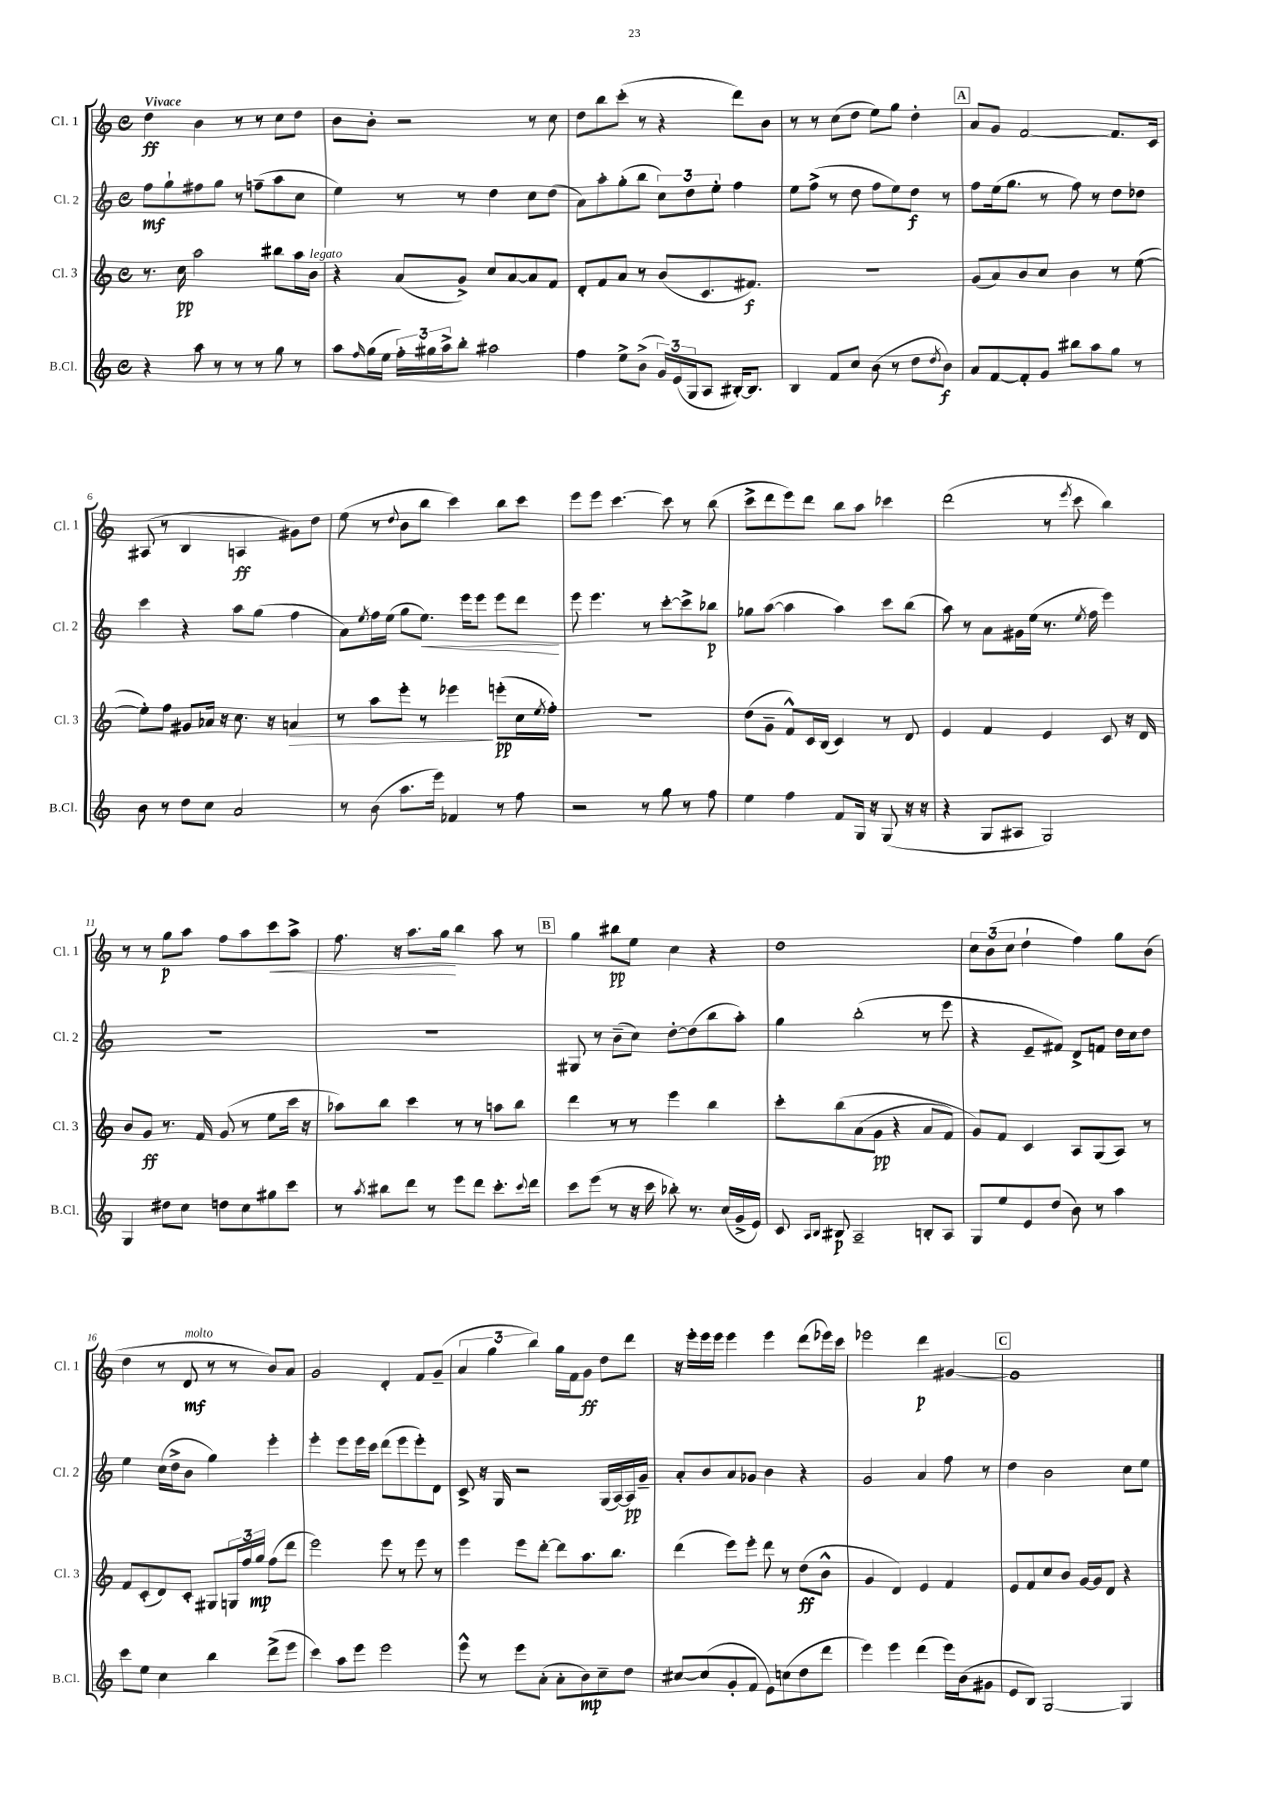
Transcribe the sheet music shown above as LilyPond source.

<<
\new StaffGroup <<
\new Staff = "s0" \with { instrumentName = "Cl. 1" shortInstrumentName = "Cl. 1" } {
    \clef treble \key c \major \defaultTimeSignature \time 4/4 \tempo "Vivace"
    d''4\ff b'4 r8 r8 c''8 d''8 |
    b'8 b'8-. r2 r8 c''8 |
    d''8 b''8 c'''8-.( r8 r4 d'''8) b'8 |
    r8 r8 c''8( d''8 e''8) g''8 d''4-. |
    \mark \markup { \box "A" } a'8 g'8 f'2~ f'8. c'16 |
    ais8( r8 b4 a4\ff gis'8) d''8 |
    e''8( r8 \appoggiatura { d''8 } b'8 b''8 c'''4) b''8 c'''8 |
    e'''8 e'''8 c'''4.~ c'''8 r8 b''8( |
    c'''8-> d'''8 e'''8) d'''8 b''8 a''8 ces'''4 |
    d'''2( r8 \acciaccatura { e'''8 } c'''8 b''4) |
    r8 r8 g''8\p a''8 f''8 a''8 c'''8\< a''8-> |
    f''8. r16 a''8. g''16\! b''4 a''8 r8 |
    \mark \markup { \box "B" } g''4 bis''8\pp e''8 c''4 r4 |
    d''1 |
    \tuplet 3/2 { c''8 b'8( c''8 } d''4-! f''4) g''8 b'8( |
    d''4 r8 d'8\mf^\markup { \italic "molto" } r8 r8 b'8) a'8 |
    g'2 d'4-. f'8 g'8--( |
    \tuplet 3/2 { a'4 g''4 b''4) } g''16 f'16 g'8\ff d''8 d'''8 |
    r16 e'''16-. e'''16 e'''16 e'''4 e'''4 d'''8( ees'''16) c'''16 |
    ees'''2 d'''4\p gis'4~ |
    \mark \markup { \box "C" } gis'1 \bar "|." |
}
\new Staff = "s1" \with { instrumentName = "Cl. 2" shortInstrumentName = "Cl. 2" } {
    \clef treble \key c \major \defaultTimeSignature \time 4/4
    f''8\mf g''8-! fis''8 g''8 r8 f''8--( a''8 c''8 |
    e''4) r8 r8 d''4 c''8 d''8( |
    a'8) a''8-. g''8-.( b''8 \tuplet 3/2 { c''8) d''8 e''8-. } f''4 |
    e''8 f''8->( r8 d''8 f''8 e''8) d''8\f r8 |
    \mark \markup { \box "A" } f''8 e''16( g''8. r8 f''8) r8 d''8 des''8 |
    c'''4 r4 a''8 g''8( f''4 |
    a'8) \acciaccatura { e''8 } f''16 e''16( g''8 e''8.\<) e'''16 e'''8 e'''8 d'''8\! |
    e'''8 e'''4. r8 c'''8~-. c'''8-> bes''8\p |
    ges''8 a''8~( a''4 a''4) c'''8 b''8( |
    a''8) r8 a'8 gis'16 e''16( r8. \acciaccatura { e''8 } f''16 e'''4) |
    R1 |
    R1 |
    \mark \markup { \box "B" } gis8 r8 b'8--( c''8) d''8~-. d''8( b''8 a''8-.) |
    g''4 b''2-.( r8 e'''8 |
    r4 e'8-- fis'8) d'8-> f'8 d''16 c''16 d''8 |
    e''4 c''16( d''16-> b'8 g''4) e'''4-. |
    e'''4-. e'''8 e'''16 c'''16 d'''8( e'''8 e'''8-.) d'8 |
    c'8-> r16 g16 r2 g16( a16~) a16\pp g'16-- |
    a'8-. b'8 a'8 ges'8 b'4 r4 |
    g'2 a'4 f''8 r8 |
    \mark \markup { \box "C" } d''4 b'2 c''8 e''8 \bar "|." |
}
\new Staff = "s2" \with { instrumentName = "Cl. 3" shortInstrumentName = "Cl. 3" } {
    \clef treble \key c \major \defaultTimeSignature \time 4/4
    r8. c''16\pp a''2 bis''8 a''16 b'16^\markup { \italic "legato" } |
    r4 a'8( g'8->) c''8 a'8~ a'8 f'8 |
    d'8-. f'8 a'8 r8 b'8( c'8. fis'8.\f) |
    R1 |
    \mark \markup { \box "A" } g'8( a'8) b'8 c''8 b'4 r8 e''8~( |
    e''8-.) f''8 gis'8 aes'16 r16 c''8. r16 a'4\> |
    r8 a''8 e'''8-. r8 ees'''4\! e'''8-.\pp( c''16 \acciaccatura { e''8 } f''16-.) |
    r1 |
    d''8( g'8-- f'8-^) c'16 b16( c'4) r8 d'8 |
    e'4 f'4 e'4 c'8 r16 d'16 |
    b'8 g'8\ff r8. f'16 g'8( r8 e''8 c'''16 r16 |
    aes''8) b''8 c'''4 r8 r8 a''8 b''8 |
    \mark \markup { \box "B" } d'''4 r8 r8 e'''4 b''4 |
    c'''8-. b''8\( a'8( g'8\pp r4 a'8 f'8) |
    g'8\) f'8 c'4 a8 g8( a8) r8 |
    f'8 c'8-.( d'8) c'8-. gis8 \tuplet 3/2 { g16 f''16 g''16\mp } f''8( d'''8 |
    e'''2) e'''8 r8 e'''8 r8 |
    e'''4 e'''8 d'''8~-. d'''8 a''8. b''8. |
    d'''4( e'''8) e'''8-. d'''8 r8 d''8\ff( b'8-^ |
    g'4 d'4) e'4 f'4 |
    \mark \markup { \box "C" } e'8 f'8 c''8 b'8 g'16~ g'16 d'8 r4 \bar "|." |
}
\new Staff = "s3" \with { instrumentName = "B.Cl." shortInstrumentName = "B.Cl." } {
    \clef treble \key c \major \defaultTimeSignature \time 4/4
    r4 a''8 r8 r8 r8 g''8 r8 |
    a''8 \grace { f''16 } g''16( e''16 \tuplet 3/2 { f''16-.) gis''16 a''16-> } b''8-. ais''2 |
    f''4 e''8-> b'8->( \tuplet 3/2 { g'16) e'16( g16 } a8 bis16~-.) bis8. |
    b4 f'8 c''8 b'8( r8 d''8 \acciaccatura { d''8 } b'8\f) |
    \mark \markup { \box "A" } a'8 f'8~ f'8-. g'8 bis''8 a''8 g''8 r8 |
    b'8 r8 d''8 c''8 a'2 |
    r8 b'8( a''8. e'''16) fes'4 r8 f''8 |
    r2 r8 g''8 r8 f''8 |
    e''4 f''4 f'8 g16 r16 g8( r16 r16 |
    r4 g8 ais8 g2) |
    g4 dis''8 c''8 d''8 c''8 gis''8 c'''8 |
    r8 \acciaccatura { a''8 } bis''8 d'''8 r8 e'''8 d'''8 c'''8.-. \appoggiatura { c'''8 } d'''16 |
    \mark \markup { \box "B" } c'''8 e'''8( r8 r16 c'''16 bes''8-.) r8. c''16( g'16-> e'16) |
    c'8 \grace { a16 b16 } bis8\p a2-- b8-. a8 |
    g8 e''8 e'8 d''8( b'8) r8 a''4 |
    c'''8 e''8 c''4 b''4 d'''8->( e'''8 |
    c'''4) a''8 e'''8 e'''2 |
    e'''8-^ r8 e'''8 a'8-.( a'8-. b'8\mp) c''8-- d''8 |
    cis''8~ cis''8( g'8-. f'8 e'8) c''8( d''8 d'''8 |
    e'''4) e'''4 d'''4( e'''16) b'16( gis'8 |
    \mark \markup { \box "C" } e'8 b8) g2~ g4 \bar "|." |
}
>>
>>
